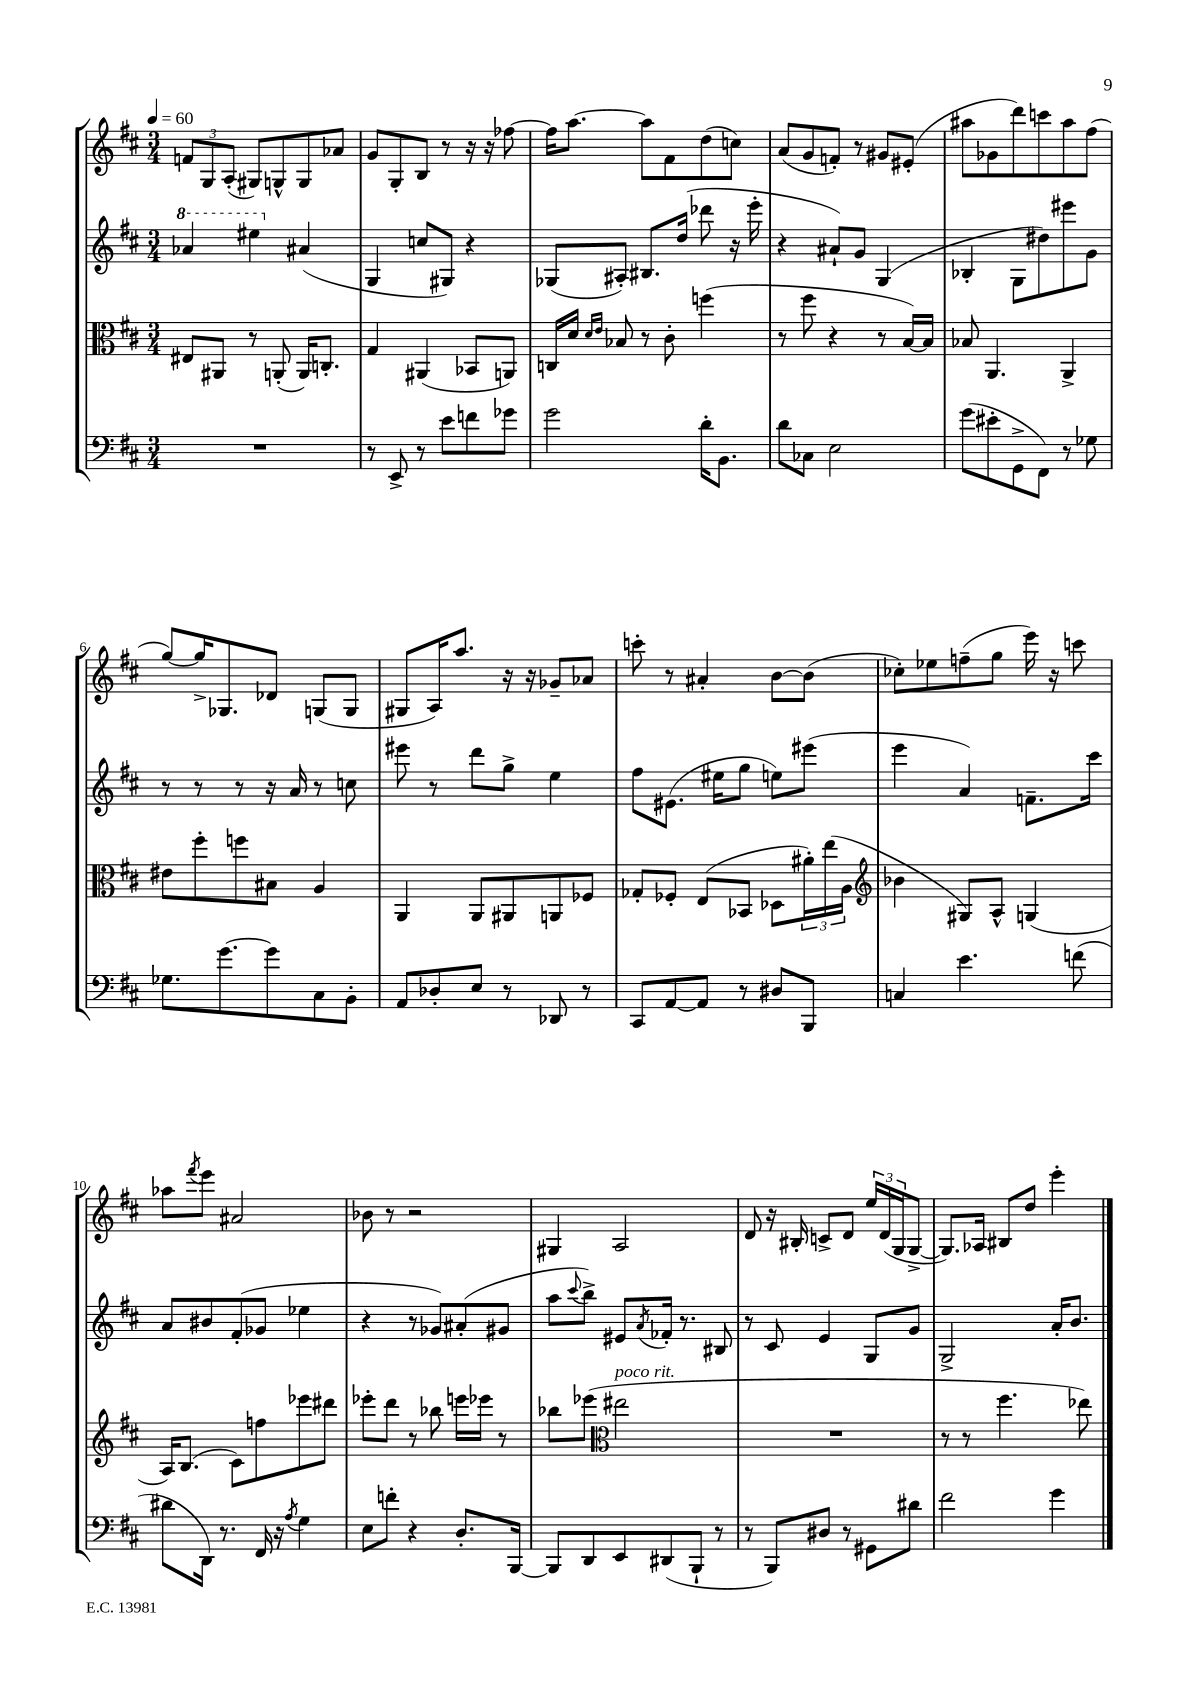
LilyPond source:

<<
\new StaffGroup <<
\new Staff = "s0" {
    \clef treble \key d \major \numericTimeSignature \time 3/4 \tempo 4 = 60
    \tuplet 3/2 { f'8 g8 a8-.( } gis8) g8-^ g8 aes'8 |
    g'8 g8-. b8 r8 r16 r16 fes''8~ |
    fes''16 a''8.~ a''8 fis'8 d''8( c''8) |
    a'8( g'8 f'8-.) r8 gis'8 eis'8-.( |
    ais''8 ges'8 d'''8) c'''8 ais''8 fis''8( |
    g''8~) g''16-> ges8. des'8 g8( g8 |
    gis8 a16) a''8. r16 r16 ges'8-- aes'8 |
    c'''8-. r8 ais'4-. b'8~ b'8( |
    ces''8-.) ees''8 f''8--( g''8 e'''16) r16 c'''8 |
    aes''8 \acciaccatura { fis'''8 } e'''8 ais'2 |
    bes'8 r8 r2 |
    gis4 a2 |
    d'8 r16 bis16-. c'8-> d'8 \tuplet 3/2 { e''16 d'16( g16 } g8~-> |
    g8.) aes16 bis8 d''8 e'''4-. \bar "|." |
}
\new Staff = "s1" {
    \clef treble \key d \major \numericTimeSignature \time 3/4
    \ottava #1 aes''4 eis'''4 \ottava #0 ais'4( |
    g4 c''8 gis8) r4 |
    ges8( ais8-.) bis8. d''16( des'''8 r16 e'''16-. |
    r4 ais'8-!) g'8 g4( |
    bes4-. g8 dis''8) eis'''8 g'8 |
    r8 r8 r8 r16 a'16 r8 c''8 |
    eis'''8 r8 d'''8 g''8-> e''4 |
    fis''8 eis'8.( eis''16 g''8 e''8) eis'''8( |
    e'''4 a'4) f'8.-- cis'''16 |
    a'8 bis'8 fis'8-.( ges'8 ees''4 |
    r4 r8 ges'8) ais'8-.( gis'8 |
    a''8 \appoggiatura { cis'''8 } b''8->) eis'8 \acciaccatura { a'8 } fes'16-. r8. bis8 |
    r8 cis'8 e'4 g8 g'8 |
    g2-> a'16-. b'8. \bar "|." |
}
\new Staff = "s2" {
    \clef alto \key d \major \numericTimeSignature \time 3/4
    eis8 ais,8 r8 a,8-.( a,16) c8.-. |
    g4 ais,4( bes,8 a,8) |
    c16 d'16 \grace { d'16 e'16 } bes8 r8 cis'8-. f''4( |
    r8 fis''8 r4 r8 b16~) b16 |
    bes8 a,4. a,4-> |
    eis'8 fis''8-. f''8 bis8 a4 |
    a,4 a,8 ais,8 a,8 fes8 |
    ges8-. fes8-. e8( bes,8 des8 \tuplet 3/2 { ais'16-.) e''16( a16 } |
    \clef treble bes'4 gis8) a8-^ g4( |
    a16) b8.( cis'8) f''8 ees'''8 dis'''8 |
    ees'''8-. d'''8 r8 bes''8 e'''16 ees'''16 r8 |
    bes''8 ees'''8( \clef alto eis''2^\markup { \italic "poco rit." } |
    R2. |
    r8 r8 fis''4. ees''8) \bar "|." |
}
\new Staff = "s3" {
    \clef bass \key d \major \numericTimeSignature \time 3/4
    R2. |
    r8 e,8-> r8 e'8 f'8 ges'8 |
    g'2 d'16-. b,8. |
    d'8 ces8 e2 |
    g'8( eis'8-. g,8-> fis,8) r8 ges8 |
    ges8. g'8.~ g'8 cis8 b,8-. |
    a,8 des8-. e8 r8 des,8 r8 |
    cis,8 a,8~ a,8 r8 dis8 b,,8 |
    c4 e'4. f'8( |
    dis'8 d,16) r8. fis,16 r16 \acciaccatura { a8 } g4 |
    e8 f'8-. r4 d8.-. b,,16~ |
    b,,8 d,8 e,8 dis,8( b,,8-! r8 |
    r8 b,,8) dis8 r8 gis,8 dis'8 |
    fis'2 g'4 \bar "|." |
}
>>
>>
